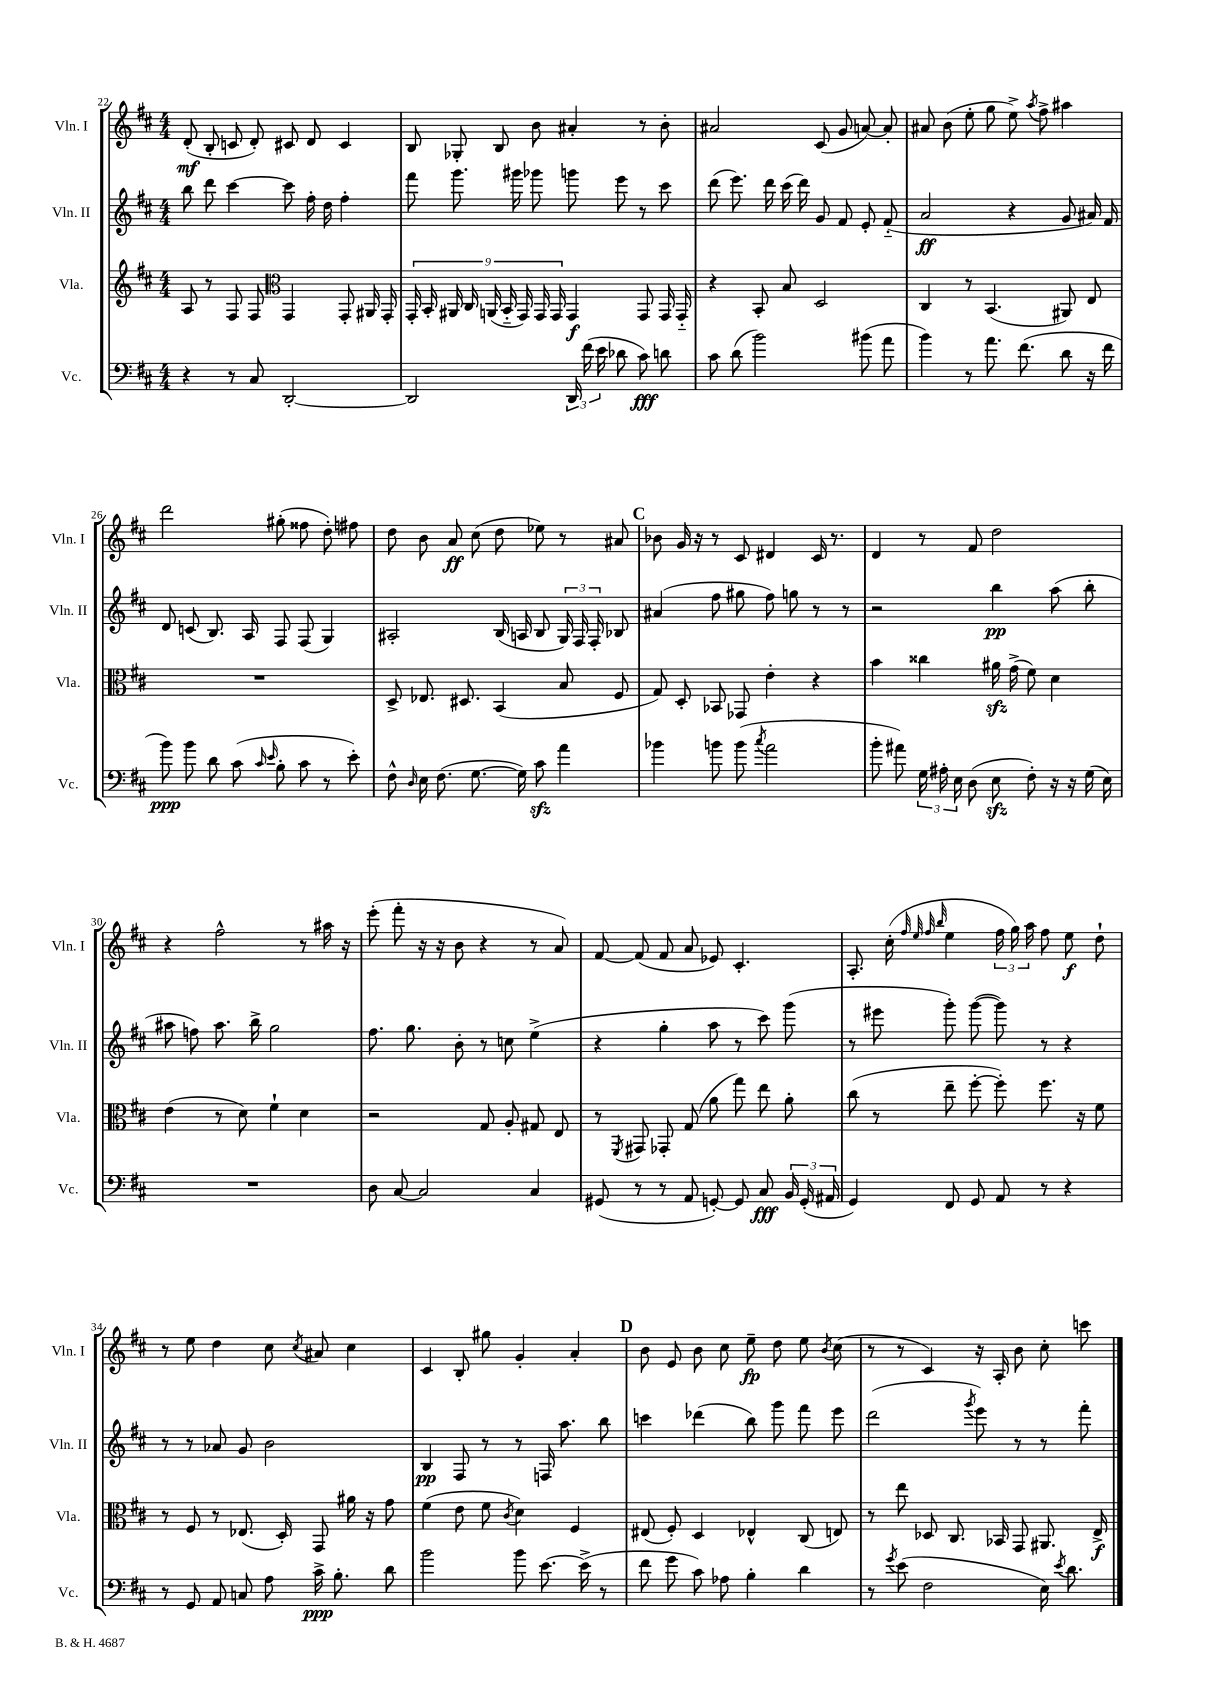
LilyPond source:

<<
\new StaffGroup <<
\new Staff = "s0" \with { instrumentName = "Vln. I" shortInstrumentName = "Vln. I" } {
    \clef treble \key d \major \numericTimeSignature \time 4/4
    \autoBeamOff d'8-.\mf( b8-. c'8 d'8-.) cis'8 d'8 cis'4 |
    b8 ges8-. b8 b'8 ais'4-. r8 b'8-. |
    ais'2 cis'8( g'8 a'8~) a'8-. |
    ais'8 b'8( e''8-. g''8 e''8->) \acciaccatura { a''8 } fis''8-> ais''4 |
    d'''2 gis''8-.( fisis''8 d''8-.) fis''8 |
    d''8 b'8 a'8\ff cis''8( d''8 ees''8) r8 ais'8 |
    \mark \markup { \bold "C" } bes'8 g'16 r16 r8 cis'8 dis'4 cis'16 r8. |
    d'4 r8 fis'8 d''2 |
    r4 fis''2-^ r8 ais''16 r16 |
    e'''8-.( fis'''8-. r16 r16 b'8 r4 r8 a'8) |
    fis'8~ fis'8( fis'8 a'8 ees'8) cis'4.-. |
    a8.-. cis''16-.( \grace { fis''32 e''32 fis''32 b''32 } e''4 \tuplet 3/2 { fis''16 g''16) a''16 } fis''8 e''8\f d''8-! |
    r8 e''8 d''4 cis''8 \acciaccatura { cis''8 } ais'8 cis''4 |
    cis'4 b8-. gis''8 g'4-. a'4-. |
    \mark \markup { \bold "D" } b'8 e'8 b'8 cis''8 e''8--\fp d''8 e''8 \acciaccatura { b'8 } cis''8( |
    r8 r8 cis'4) r16 a16-. b'8 cis''8-. c'''8 \bar "|." |
}
\new Staff = "s1" \with { instrumentName = "Vln. II" shortInstrumentName = "Vln. II" } {
    \clef treble \key d \major \numericTimeSignature \time 4/4
    \autoBeamOff b''8 d'''8 cis'''4~ cis'''8 fis''16-. d''16 fis''4-. |
    fis'''8 g'''8. gis'''16 ges'''8 g'''8 e'''8 r8 cis'''8 |
    d'''8( e'''8.) d'''16 cis'''16( d'''16) g'8 fis'8 e'8-. fis'8-_( |
    a'2\ff r4 g'8 ais'16) fis'16 |
    d'8 c'8( b8.) a16 fis8 fis8( g4) |
    ais2-. b16( a16 b8 \tuplet 3/2 { g16) fis16 fis16-. } bes8 |
    \mark \markup { \bold "C" } ais'4( fis''8 gis''8 fis''8) g''8 r8 r8 |
    r2 b''4\pp a''8( b''8-. |
    ais''8 f''8) ais''8. b''16-> g''2 |
    fis''8. g''8. b'8-. r8 c''8 e''4->( |
    r4 g''4-. a''8 r8 cis'''8) g'''8( |
    r8 eis'''8 g'''8-.) g'''8~( g'''8) r8 r4 |
    r8 r8 aes'8 g'8 b'2 |
    b4\pp fis8 r8 r8 f16 a''8. b''8 |
    \mark \markup { \bold "D" } c'''4 des'''4( b''8) g'''8 fis'''8 e'''8 |
    d'''2( \acciaccatura { g'''8 } e'''8) r8 r8 fis'''8-. \bar "|." |
}
\new Staff = "s2" \with { instrumentName = "Vla." shortInstrumentName = "Vla." } {
    \clef treble \key d \major \numericTimeSignature \time 4/4
    \autoBeamOff a8 r8 fis8 fis8 \clef alto g,4 g,8-. ais,16 g,16-. |
    \tuplet 9/8 { g,16-. b,16-. ais,16 cis16 a,16( b,16-_ g,16) g,16 g,16 } g,4\f g,8 g,16 g,16-_ |
    r4 b,8-. b8 d2 |
    cis4 r8 b,4.( ais,8) e8 |
    R1 |
    d8-> ees8. dis8. b,4( b8 fis8 |
    \mark \markup { \bold "C" } g8) d8-. bes,8 ges,8 e'4-. r4 |
    b'4 cisis''4 ais'16\sfz g'16->( fis'8) d'4 |
    e'4( r8 d'8) fis'4-! d'4 |
    r2 g8 a8-. gis8 e8 |
    r8 \acciaccatura { fis,8 } gis,8 ges,8-. g8( a'8 g''8) e''8 a'8-. |
    cis''8( r8 e''8-- fis''8~-. fis''8-.) fis''8. r16 fis'8 |
    r8 fis8 r8 ees8.( d16-.) g,8 ais'16 r16 g'8 |
    fis'4( e'8 fis'8 \acciaccatura { cis'8 } d'4) fis4 |
    \mark \markup { \bold "D" } eis8( fis8-.) d4 ees4-^ cis8( e8) |
    r8 e''8 des8 cis8. bes,16 g,8 ais,8. e16->\f \bar "|." |
}
\new Staff = "s3" \with { instrumentName = "Vc." shortInstrumentName = "Vc." } {
    \clef bass \key d \major \numericTimeSignature \time 4/4
    \autoBeamOff r4 r8 cis8 d,2~-. |
    d,2 \tuplet 3/2 { d,16 fis'16( e'16 } des'8 cis'8\fff) d'8 |
    cis'8 d'8( b'2) bis'8( a'8 |
    b'4) r8 a'8. fis'8.( d'8 r16 fis'16 |
    b'8\ppp) b'8 d'8 cis'8( \grace { cis'16 e'16 } b8-. cis'8 r8 e'8-.) |
    fis8-^ \grace { d16 } e16 fis8.( g8.~ g16) cis'8\sfz a'4 |
    \mark \markup { \bold "C" } bes'4 b'8 b'8( \acciaccatura { cis''8 } a'2 |
    b'8-. ais'8) \tuplet 3/2 { g16 ais16-. e16 } d8( e8\sfz fis8-.) r16 r16 g16( e16) |
    R1 |
    d8 cis8~ cis2 cis4 |
    gis,8( r8 r8 a,8 g,8~-.) g,8 cis8\fff \tuplet 3/2 { b,16 g,16-.( ais,16 } |
    g,4) fis,8 g,8 a,8 r8 r4 |
    r8 g,8 a,8 c8 a8 cis'16->\ppp b8.-. d'8 |
    b'2 b'8 e'8.~ e'16->( r8 |
    \mark \markup { \bold "D" } fis'8 g'8 cis'8) aes8 b4-. d'4 |
    r8 \acciaccatura { g'8 } e'8( fis2 e16) \acciaccatura { e'8 } d'8. \bar "|." |
}
>>
>>
\layout { \context { \Score currentBarNumber = #22 } }
